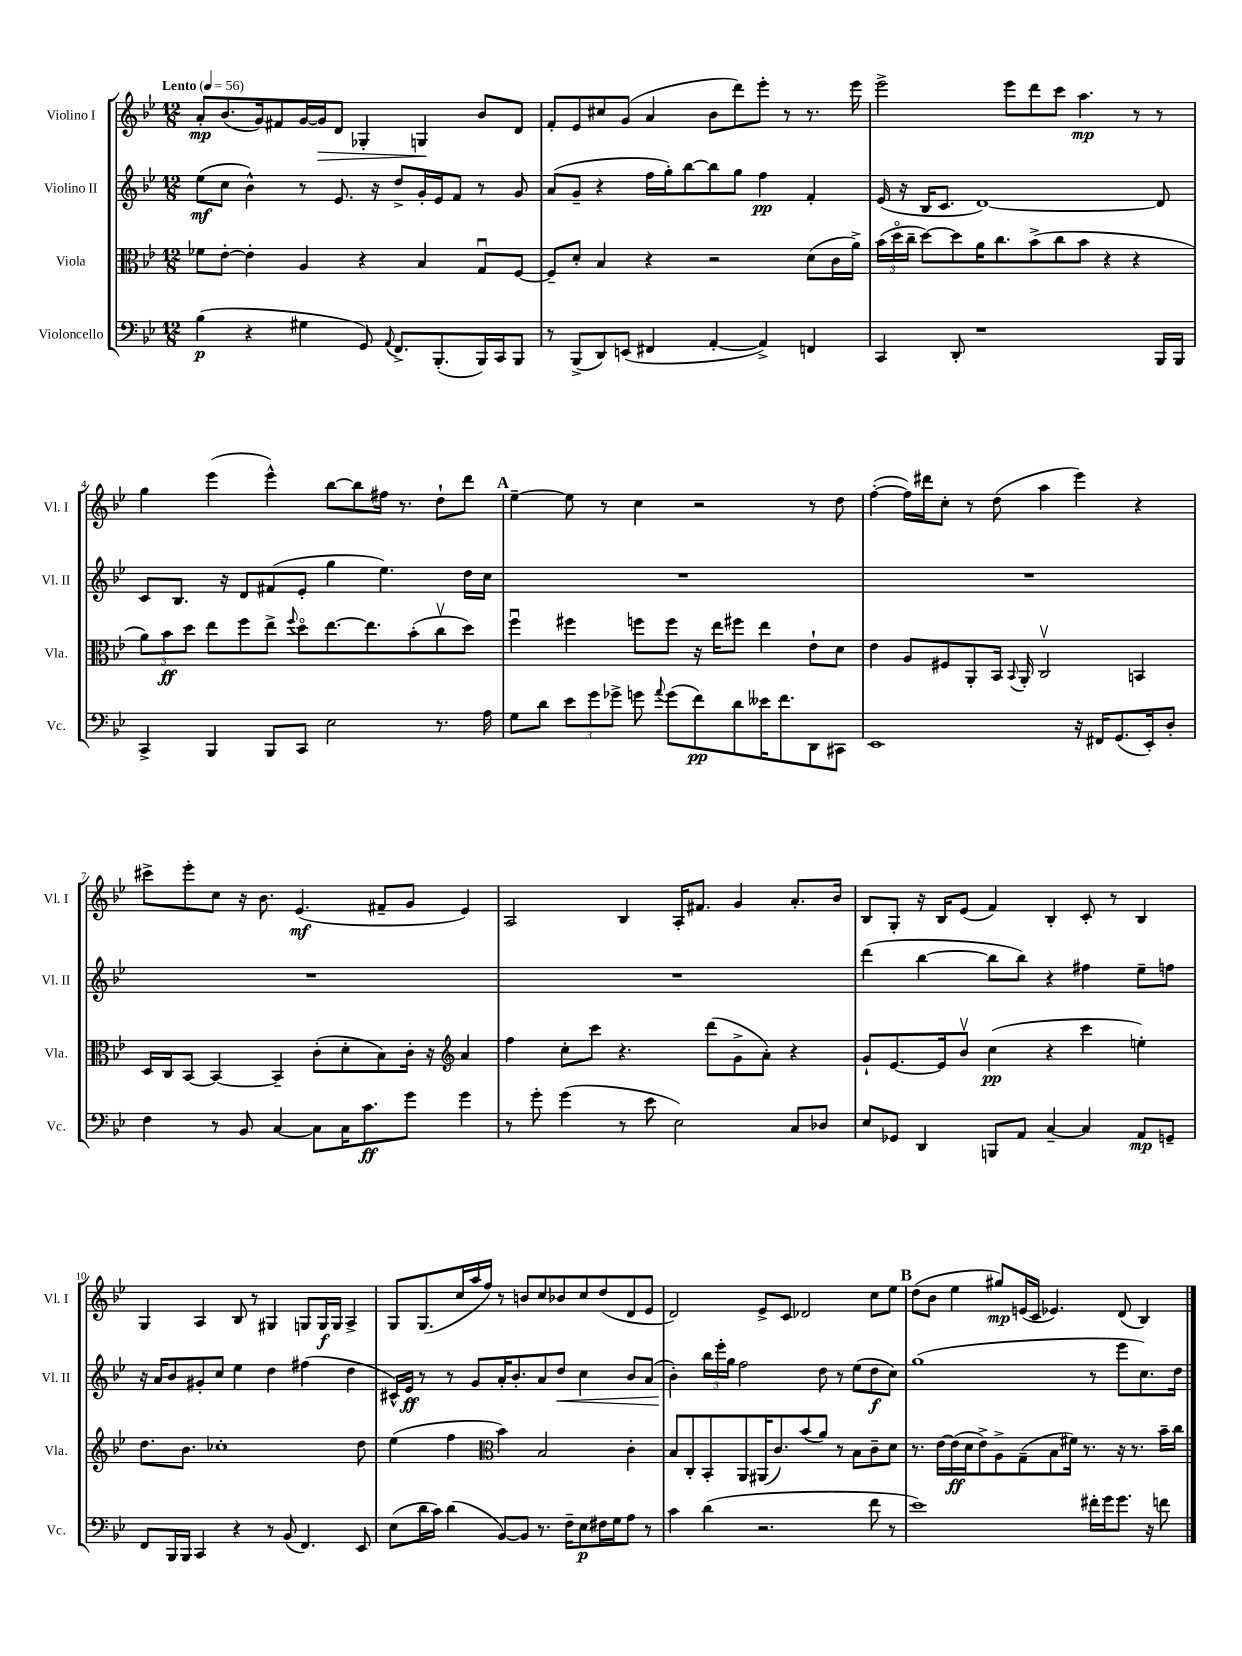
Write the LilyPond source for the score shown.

<<
\new StaffGroup <<
\new Staff = "s0" \with { instrumentName = "Violino I" shortInstrumentName = "Vl. I" } {
    \clef treble \key bes \major \numericTimeSignature \time 12/8 \tempo "Lento" 4 = 56
    \autoBeamOff a'8[-.\mp bes'8.( g'16) fis'8 g'16~ g'16\> d'8] ges4-. g4\! bes'8[ d'8] |
    f'8[-. ees'8 cis''8 g'8]( a'4 bes'8[ d'''8) ees'''8]-. r8 r8. ees'''16 |
    ees'''2-> ees'''8[ d'''8 c'''8] a''4.\mp r8 r8 |
    g''4 ees'''4( ees'''4-^) bes''8[~ bes''8 fis''16] r8. d''8[-! d'''8] |
    \mark \markup { \bold "A" } ees''4~-- ees''8 r8 c''4 r2 r8 d''8 |
    f''4~-.( f''16[) dis'''16 c''8]-. r8 d''8( a''4 ees'''4) r4 |
    cis'''8[-> ees'''8-. c''8] r16 bes'8. ees'4.\mf( fis'8[-- g'8] ees'4) |
    a2 bes4 a16[-. fis'8.] g'4 a'8.[-. bes'16] |
    bes8[ g8]-. r16 bes16[ ees'8]( f'4) bes4-. c'8-. r8 bes4 |
    g4 a4 bes8 r8 gis4 g8[ g16\f g16] a4-> |
    g8[ g8.( c''16 a''16 f''16]) r8 b'8[ c''8 bes'8 c''8 d''8( d'8 ees'8] |
    d'2) ees'8[-> c'8] des'2 c''8[ ees''8] |
    \mark \markup { \bold "B" } d''8[( bes'8] ees''4 gis''8[\mp) e'16( c'16] ees'4.) d'8( bes4) \bar "|." |
}
\new Staff = "s1" \with { instrumentName = "Violino II" shortInstrumentName = "Vl. II" } {
    \clef treble \key bes \major \numericTimeSignature \time 12/8
    \autoBeamOff ees''8[\mf( c''8] bes'4-^) r8 ees'8. r16 d''8[-> g'16-. ees'16 f'8] r8 g'8 |
    a'8[( g'8]-- r4 f''16[ g''16-.) bes''8~ bes''8 g''8] f''4\pp f'4-. |
    ees'16( r16 bes16[ c'8.] d'1~) d'8 |
    c'8[ bes8.] r16 d'8[ fis'8( ees'8]-. g''4 ees''4.) d''16[ c''16] |
    \mark \markup { \bold "A" } R1. |
    R1. |
    R1. |
    R1. |
    d'''4( bes''4~ bes''8[ bes''8]) r4 fis''4 ees''8[-- f''8] |
    r16 a'16[ bes'8 gis'8-. c''8] ees''4 d''4 fis''4( d''4 |
    cis'16[-^) ees'16]\ff r8 r8 g'8[ a'16-. bes'8.-. a'8 d''8]\< c''4 bes'8[ a'8]( |
    bes'4-.\!) \tuplet 3/2 { bes''16[ ees'''16-. g''16] } f''2 d''8 r8 ees''8[( d''8\f c''8]) |
    \mark \markup { \bold "B" } g''1( r8 ees'''8[ c''8.) d''16] \bar "|." |
}
\new Staff = "s2" \with { instrumentName = "Viola" shortInstrumentName = "Vla." } {
    \clef alto \key bes \major \numericTimeSignature \time 12/8
    \autoBeamOff fes'8[ ees'8]~-. ees'4-. a4 r4 bes4 g8[\downbow f8]~ |
    f8[-- d'8]-. bes4 r4 r2 d'8[( c'16 a'16]->) |
    \tuplet 3/2 { bes'16[( d''16\flageolet c''16]-- } d''8[~) d''8 a'16 c''8. bes'8->( c''8 bes'8] r4 r4 |
    \tuplet 3/2 { a'8[) bes'8\ff d''8] } ees''8[ f''8 ees''8]-> \appoggiatura { f''8 } d''8[\flageolet ees''8.~ ees''8. bes'8-.( c''8\upbow d''8]) |
    \mark \markup { \bold "A" } f''4\downbow fis''4 f''8[ f''8] r16 ees''16[ fis''8] ees''4 ees'8[-! d'8] |
    ees'4 a8[ fis8 a,8-. bes,16] \appoggiatura { bes,8 } a,16-. c2\upbow b,4 |
    d16[ c16 bes,8]~ bes,4~ bes,4-- c'8[-.( d'8-. bes8) c'16]-. r16 \clef treble a'4 |
    f''4 c''8[-. c'''8] r4. d'''8[( g'8-> a'8]-.) r4 |
    g'8[-! ees'8.~ ees'16 bes'8]\upbow c''4\pp( r4 c'''4 e''4-.) |
    d''8.[ bes'8.] ces''1-. d''8 |
    ees''4( f''4 \clef alto bes'4) bes2 c'4-. |
    bes8[ c8-. bes,8-. a,8 ais,16( c'8.) bes'8( a'8]) r8 bes8[ c'8-- d'8] |
    \mark \markup { \bold "B" } r8. ees'16[~ ees'16\ff( d'16 ees'8->) a8-> g8--( bes8 fis'16]) r8. r16 r8. bes'16[-- c''16] \bar "|." |
}
\new Staff = "s3" \with { instrumentName = "Violoncello" shortInstrumentName = "Vc." } {
    \clef bass \key bes \major \numericTimeSignature \time 12/8
    \autoBeamOff bes4\p( r4 gis4 g,8) \appoggiatura { a,8 } f,8.[-> bes,,8.-.( bes,,16) c,16 bes,,8] |
    r8 bes,,8[->( d,8) e,8]( fis,4 a,4~-. a,4->) f,4 |
    c,4 d,8-. r1 bes,,16[ bes,,16] |
    c,4-> bes,,4 bes,,8[ c,8] ees2 r8. a16 |
    \mark \markup { \bold "A" } g8[ d'8] \tuplet 3/2 { ees'8[ g'8 ges'8]-> } g'8 \appoggiatura { a'8 } g'8[( f'8\pp) d'8 eeses'16 f'8. d,8 cis,8] |
    ees,1 r16 fis,16[ g,8.( ees,16-.) d8]-. |
    f4 r8 bes,8 c4~ c8[ c16 c'8.\ff g'8] g'4 |
    r8 g'8-. g'4( r8 ees'8 ees2) c8[ des8] |
    ees8[ ges,8] d,4 b,,8[ a,8] c4~-- c4 a,8[\mp g,8]-- |
    f,8[ bes,,16 bes,,16] c,4 r4 r8 bes,8( f,4.) ees,8 |
    ees8[( d'16 c'16]) d'4( bes,8[~) bes,8] r8. f16[-- ees8\p fis16 g16 a8] r8 |
    c'4 d'4( r2. f'8 r8 |
    \mark \markup { \bold "B" } ees'1) fis'16[-. g'16 g'8.] r16 f'8 \bar "|." |
}
>>
>>
